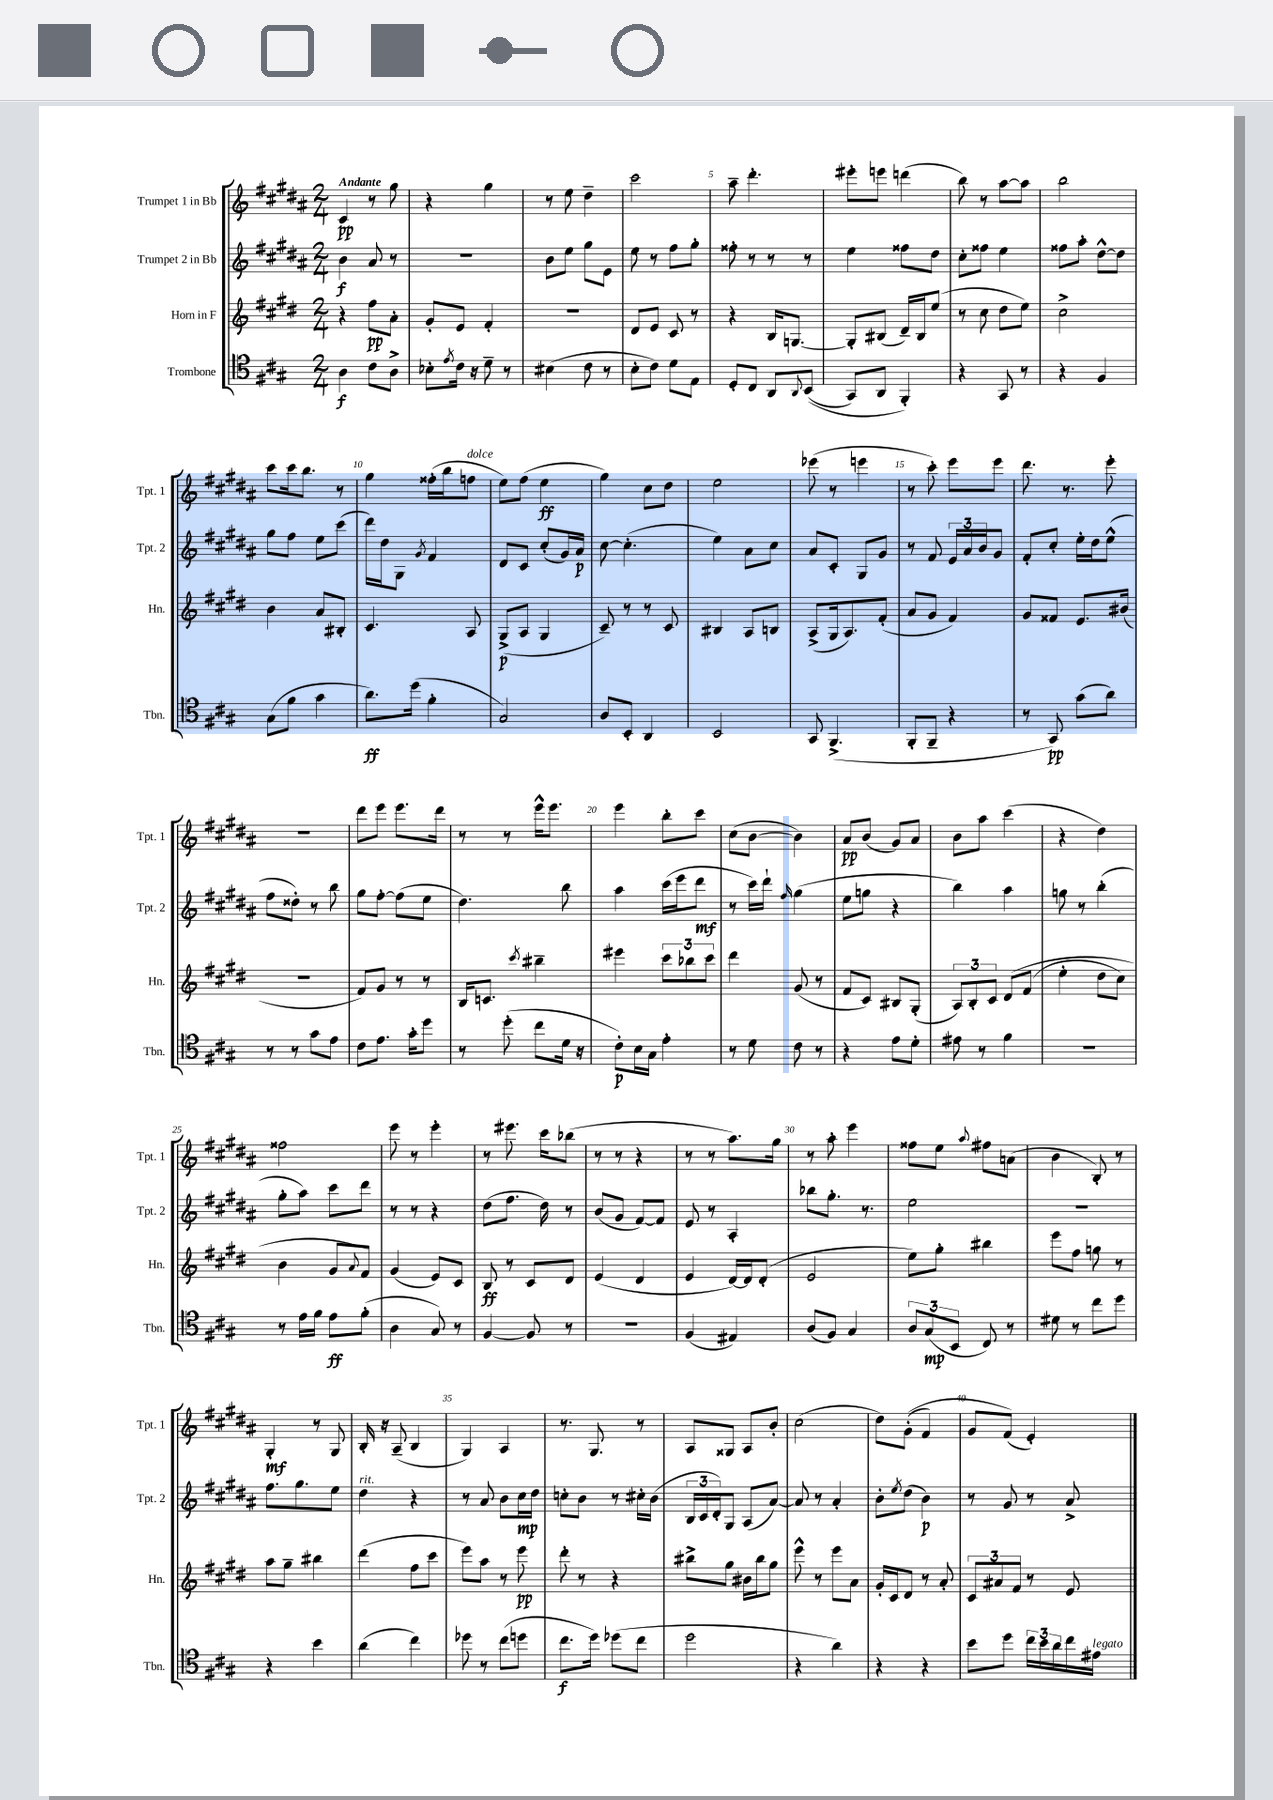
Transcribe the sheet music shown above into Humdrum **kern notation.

**kern	**dynam	**kern	**dynam	**kern	**dynam	**kern	**dynam
*part4	*part4	*part3	*part3	*part2	*part2	*part1	*part1
*staff4	*staff4	*staff3	*staff3	*staff2	*staff2	*staff1	*staff1
*I"Trombone	*	*I"Horn in F	*	*I"Trumpet 2 in Bb	*	*I"Trumpet 1 in Bb	*
*I'Tbn.	*	*I'Hn.	*	*I'Tpt. 2	*	*I'Tpt. 1	*
*clefC4	*	*clefG2	*	*clefG2	*	*clefG2	*
*k[f#c#g#]	*	*k[f#c#g#d#]	*	*k[f#c#g#d#a#]	*	*k[f#c#g#d#a#]	*
*M2/4	*	*M2/4	*	*M2/4	*	*M2/4	*
=1	=1	=1	=1	=1	=1	=1	=1
!	!	!	!	!	!	!LO:TX:a:B:t=Andante	!
4A\	f	4r	.	4b\	f	4c#/	pp
8c#\L	.	8ff#\L	pp	8a#/	.	8r	.
8A^\J	.	8a'\J	.	8r	.	8gg#\	.
=2	=2	=2	=2	=2	=2	=2	=2
8B-X'\L	.	8g#'/L	.	2r	.	4r	.
8qe/	.	.	.	.	.	.	.
16c#\Jk	.	8e/J	.	.	.	.	.
16r	.	.	.	.	.	.	.
8d~\	.	4f#'/	.	.	.	4gg#\	.
8r	.	.	.	.	.	.	.
=3	=3	=3	=3	=3	=3	=3	=3
(4B#X\	.	2r	.	8b\L	.	8r	.
.	.	.	.	8ee\J	.	8ee\	.
8c#\	.	.	.	8gg#\L	.	4dd#~\	.
8r	.	.	.	8e\J	.	.	.
=4	=4	=4	=4	=4	=4	=4	=4
8B'\L	.	8d#/L	.	8ee\	.	2ccc#\	.
8c#\J)	.	8e/J	.	8r	.	.	.
8d\L	.	8c#/	.	8ff#\L	.	.	.
8E\J	.	8r	.	8gg#'\J	.	.	.
=5	=5	=5	=5	=5	=5	=5	=5
8D'/L	.	4r	.	8ff##X'\	.	8aa#~\	.
8C#/J	.	.	.	8r	.	4.ddd#'\	.
8AA/L	.	16B/KL	.	8r	.	.	.
.	.	[8.Gn/J	.	.	.	.	.
8qqAA/	.	.	.	.	.	.	.
((8BB/J	.	.	.	8r	.	.	.
=6	=6	=6	=6	=6	=6	=6	=6
8GG#/L)	.	8G'/L]	.	4ee\	.	8eee#X'\L	.
8AA/J	.	(8B#X/J	.	.	.	8eeen\J	.
4FF#'/)	.	16d#~/LL)	.	8ff##X\L	.	(4dddn\	.
.	.	16B#/J	.	.	.	.	.
.	.	(8ee/J	.	8dd#\J	.	.	.
=7	=7	=7	=7	=7	=7	=7	=7
4r	.	8r	.	8cc#'\L	.	8bb\)	.
.	.	8cc#\	.	8ff##X\J	.	8r	.
8GG#/	.	8dd#\L	.	4ee\	.	[8aa#\L	.
8r	.	8ee\J)	.	.	.	8aa#\J]	.
=8	=8	=8	=8	=8	=8	=8	=8
4r	.	2cc#^\	.	8ff##X\L	.	2bb\	.
.	.	.	.	8aa#'\J	.	.	.
4F#/	.	.	.	[8dd#^^\L	.	.	.
.	.	.	.	8dd#\J]	.	.	.
!!LO:LB:g=z
=9	=9	=9	=9	=9	=9	=9	=9
(8G#\L	.	4b\	.	8gg#\L	.	8ccc#\L	.
8f#\J	.	.	.	8ff#\J	.	16ccc#\k	.
.	.	.	.	.	.	8.bb\J	.
4g#\	.	8a/L	.	8ee\L	.	.	.
.	.	8B#X'/J	.	(8ccc#\J	.	8r	.
=10	=10	=10	=10	=10	=10	=10	=10
8.a\L)	ff	4.c#/	.	16ddd#\LL)	.	4gg#\	.
.	.	.	.	16dd#\J	.	.	.
.	.	.	.	8G#\J	.	.	.
(16dd\Jk	.	.	.	.	.	.	.
.	.	.	.	8qg#/	.	.	.
4f#'\	.	.	.	4f#/	.	(16ff##X'\LL	.
.	.	.	.	.	.	16bb\J	.
!	!	!	!	!	!	!LO:TX:a:i:t=dolce	!
.	.	8A/	.	.	.	8ffn\J	.
=11	=11	=11	=11	=11	=11	=11	=11
2G#/)	.	(8G#^/L	p	8d#/L	.	8ee\L)	.
.	.	8A/J	.	8c#/J	.	(8ff#\J	.
.	.	4G#/	.	(8cc#'/L	.	4ee\	ff
.	.	.	.	16g#/L)	.	.	.
.	.	.	.	16a#/JJ	p	.	.
=12	=12	=12	=12	=12	=12	=12	=12
8A/L	.	8c#~/)	.	[8cc#\	.	4gg#\)	.
8BB'/J	.	8r	.	(4.cc#'\]	.	.	.
4AA/	.	8r	.	.	.	8cc#\L	.
.	.	8c#/	.	.	.	8dd#\J	.
=13	=13	=13	=13	=13	=13	=13	=13
2BB/	.	4B#X/	.	4ee\)	.	2ee\	.
.	.	8A/L	.	8a#\L	.	.	.
.	.	8Bn/J	.	8cc#\J	.	.	.
=14	=14	=14	=14	=14	=14	=14	=14
8GG#/	.	(8A^/L	.	8a#/L	.	(8eee-X\	.
(4.FF#^/	.	16G#/k	.	8c#'/J	.	8r	.
.	.	8.A/)	.	.	.	.	.
.	.	.	.	8G#/L	.	4eeen\	.
.	.	(8f#'/J	.	8g#/J	.	.	.
=15	=15	=15	=15	=15	=15	=15	=15
8FF#'/L	.	8a/L	.	8r	.	8r	.
8FF#~/J	.	8g#/J	.	8f#/	.	8ccc#'\)	.
4r	.	4f#/)	.	24e/LL	.	8eee\L	.
.	.	.	.	24a#/	.	.	.
.	.	.	.	24b/J	.	.	.
.	.	.	.	8g#/J	.	8eee\J	.
=16	=16	=16	=16	=16	=16	=16	=16
8r	.	8g#/L	.	8f#'/L	.	8.ddd#\	.
8GG#/)	pp	8f##X/J	.	8cc#'/J	.	.	.
.	.	.	.	.	.	8.r	.
(8g#\L	.	8.e/L	.	16ee'\LL	.	.	.
.	.	.	.	16dd#\J	.	.	.
8a\J)	.	.	.	(8ee^^\J	.	8eee'\	.
.	.	(16b#X/Jk	.	.	.	.	.
!!LO:LB:g=z
=17	=17	=17	=17	=17	=17	=17	=17
8r	.	2r	.	8ff#\L	.	2r	.
8r	.	.	.	8dd##X'\J)	.	.	.
8g#\L	.	.	.	8r	.	.	.
8e\J	.	.	.	8bb\	.	.	.
=18	=18	=18	=18	=18	=18	=18	=18
8c#\L	.	8f#/L)	.	8gg#\L	.	8ddd#\L	.
8.e\J	.	8g#/J	.	[8ff#'\J	.	8eee\J	.
.	.	8r	.	(8ff#\L]	.	8.eee\L	.
16g#'\KL	.	.	.	.	.	.	.
8dd\J	.	8r	.	8ee\J	.	.	.
.	.	.	.	.	.	16ddd#\Jk	.
=19	=19	=19	=19	=19	=19	=19	=19
8r	.	16B/KL	.	4.dd#\)	.	8r	.
.	.	8.cn/J	.	.	.	.	.
(8dd'\	.	.	.	.	.	8r	.
.	.	8qccc#/	.	.	.	.	.
8cc#\L	.	4bb#X~\	.	.	.	16eee^^\KL	.
.	.	.	.	.	.	8.eee\J	.
16d\Jk	.	.	.	8bb\	.	.	.
16r	.	.	.	.	.	.	.
=20	=20	=20	=20	=20	=20	=20	=20
8c#'\L)	p	4eee#X\	.	4aa#\	.	4eee\	.
16B\L	.	.	.	.	.	.	.
16G#\JJ	.	.	.	.	.	.	.
4e'\	.	12ccc#\L	.	(16ccc#\LL	.	8bb'\L	.
.	.	.	.	16eee\J	.	.	.
.	.	12bb-X\	.	.	.	.	.
.	.	.	.	8ddd#\J	mf	8ccc#\J	.
.	.	12ccc#\J	.	.	.	.	.
=21	=21	=21	=21	=21	=21	=21	=21
8r	.	4ddd#\	.	8r	.	(8cc#\L	.
8d\	.	.	.	16ccc#\LL)	.	[8b\J	.
.	.	.	.	16ddd#`\JJ	.	.	.
.	.	.	.	16qqff#/	.	.	.
8c#\	.	(8g#/	.	(4gg#\	.	4b\])	.
8r	.	8r	.	.	.	.	.
=22	=22	=22	=22	=22	=22	=22	=22
4r	.	8f#/L	.	8ee\L	.	8a#/L	pp
.	.	8c#/J)	.	8ggn\J	.	(8b/J	.
8e\L	.	8B#X/L	.	4r	.	8g#/L)	.
8d'\J	.	(8G#'/J	.	.	.	8a#/J	.
=23	=23	=23	=23	=23	=23	=23	=23
8e#X\	.	12A/L)	.	4bb\)	.	8b\L	.
.	.	12B'/	.	.	.	.	.
8r	.	.	.	.	.	8aa#\J	.
.	.	12c#/J	.	.	.	.	.
4f#\	.	(8d#/L	.	4aa#\	.	(4ccc#\	.
.	.	(8f#/J	.	.	.	.	.
=24	=24	=24	=24	=24	=24	=24	=24
2r	.	4ee'\	.	8ggn\	.	4r	.
.	.	.	.	8r	.	.	.
.	.	8dd#\L	.	(4bb'\	.	4dd#\)	.
.	.	8cc#\J)	.	.	.	.	.
!!LO:LB:g=z
=25	=25	=25	=25	=25	=25	=25	=25
8r	.	4b\	.	8gg#'\L	.	2ff##X\	.
16e\LL	.	.	.	8aa#\J)	.	.	.
16f#\JJ	.	.	.	.	.	.	.
8e\L	ff	8g#/L	.	8ccc#\L	.	.	.
.	.	8qqa/	.	.	.	.	.
(8f#'\J	.	8f#/J)	.	8ddd#\J	.	.	.
=26	=26	=26	=26	=26	=26	=26	=26
4A\	.	(4g#/	.	8r	.	8eee\	.
.	.	.	.	8r	.	8r	.
8G#/)	.	8e/L)	.	4r	.	4eee'\	.
8r	.	8c#/J	.	.	.	.	.
=27	=27	=27	=27	=27	=27	=27	=27
[4F#/	.	8B/	ff	(8dd#\L	.	8r	.
.	.	8r	.	8.ff#\J	.	8.eee#X\	.
8F#/]	.	8c#/L	.	.	.	.	.
.	.	.	.	16dd#\)	.	16ccc#\KL	.
8r	.	8d#/J	.	8r	.	(8bb-X\J	.
=28	=28	=28	=28	=28	=28	=28	=28
2r	.	(4e/	.	(8b/L	.	8r	.
.	.	.	.	8g#/J	.	8r	.
.	.	4d#/	.	[8f#/L)	.	4r	.
.	.	.	.	8f#/J]	.	.	.
=29	=29	=29	=29	=29	=29	=29	=29
(4F#/	.	4e/	.	8e/	.	8r	.
.	.	.	.	8r	.	8r	.
4E#X/)	.	[16d#/LL)	.	4A#'/	.	8.aa#\L)	.
.	.	16d#/J]	.	.	.	.	.
.	.	(8d#'/J	.	.	.	.	.
.	.	.	.	.	.	16gg#\Jk	.
=30	=30	=30	=30	=30	=30	=30	=30
(8A/L	.	2e/	.	8bb-X\L	.	8r	.
8F#/J)	.	.	.	8.gg#'\J	.	8aa#'\	.
4G#/	.	.	.	.	.	4eee\	.
.	.	.	.	8.r	.	.	.
=31	=31	=31	=31	=31	=31	=31	=31
12A/L	.	8ee\L)	.	2ee\	.	8ff##X\L	.
(12G#/	mp	.	.	.	.	.	.
.	.	8gg#'\J	.	.	.	8ee\J	.
12BB/J	.	.	.	.	.	.	.
.	.	.	.	.	.	8qqaa#/	.
8C#/)	.	4bb#X\	.	.	.	8ff#X\L	.
8r	.	.	.	.	.	(8an\J	.
=32	=32	=32	=32	=32	=32	=32	=32
8d#X\	.	8eee\L	.	2r	.	4b\	.
8r	.	8ff#\J	.	.	.	.	.
8cc#\L	.	8ggn\	.	.	.	8B'/)	.
8dd\J	.	8r	.	.	.	8r	.
!!LO:LB:g=z
=33	=33	=33	=33	=33	=33	=33	=33
4r	.	8aa\L	.	8.ff#\L	.	4G#'/	mf
.	.	8gg#~\J	.	.	.	.	.
.	.	.	.	8.gg#\	.	.	.
4b\	.	4bb#X\	.	.	.	8r	.
.	.	.	.	8ee\J	.	8G#/	.
=34	=34	=34	=34	=34	=34	=34	=34
!	!	!	!	!LO:TX:a:i:t=rit.	!	!	!
(4a\	.	(4ddd#\	.	4dd#\	.	16B'/	.
.	.	.	.	.	.	16r	.
.	.	.	.	.	.	(8A#~/	.
4cc#\)	.	8ff#\L	.	4r	.	4B/	.
.	.	8ccc#\J	.	.	.	.	.
=35	=35	=35	=35	=35	=35	=35	=35
8dd-X\	.	8eee\L)	.	8r	.	4G#/)	.
8r	.	8aa\J	.	8a#/	.	.	.
(8cc#\L	.	8r	.	8b\L	.	4A#/	.
8ddn\J	.	8eee\	pp	16cc#\L	mp	.	.
.	.	.	.	16dd#\JJ	.	.	.
=36	=36	=36	=36	=36	=36	=36	=36
8.cc#\L	f	8ddd#'\	.	8ccn'\L	.	8.r	.
.	.	8r	.	8b\J	.	.	.
16dd\Jk)	.	.	.	.	.	8.G#/	.
(8dd-X\L	.	4r	.	8r	.	.	.
8cc#\J	.	.	.	16cc#X'\LL	.	8r	.
.	.	.	.	(16b\JJ	.	.	.
=37	=37	=37	=37	=37	=37	=37	=37
2dd\	.	8bb#X^\L	.	24B/LL	.	8A#/L	.
.	.	.	.	24c#/	.	.	.
.	.	.	.	24d#'/J)	.	.	.
.	.	8gg#\J	.	8G#/J	.	8G##X/J	.
.	.	16b#X\LL	.	(8A#/L	.	8A#/L	.
.	.	16bb#\J	.	.	.	.	.
.	.	8gg#\J	.	[8a#/J)	.	8b'/J	.
=38	=38	=38	=38	=38	=38	=38	=38
4r	.	8eee^^\	.	8a#/]	.	(2cc#\	.
.	.	8r	.	8r	.	.	.
4a\)	.	8eee\L	.	4a#'/	.	.	.
.	.	8a\J	.	.	.	.	.
=39	=39	=39	=39	=39	=39	=39	=39
4r	.	16g#'/LL	.	8b'\L	.	8dd#\L)	.
.	.	16c#/J	.	.	.	.	.
.	.	.	.	8qee/	.	.	.
.	.	8d#/J	.	(8dd#\J	.	((8g#'\J	.
4r	.	8r	.	4b\)	p	4f#/)	.
.	.	8a'/	.	.	.	.	.
=40	=40	=40	=40	=40	=40	=40	=40
8b\L	.	12c#/L	.	8r	.	8g#/L	.
.	.	12a#X/	.	.	.	.	.
8dd\J	.	.	.	8g#/	.	(8f#/J)	.
.	.	12f#/J	.	.	.	.	.
24cc#\LL	.	8r	.	8r	.	4e'/)	.
24b\	.	.	.	.	.	.	.
24a\	.	.	.	.	.	.	.
16cc#\	.	8e/	.	8a#^/	.	.	.
!LO:TX:a:i:t=legato	!	!	!	!	!	!	!
16e#X\JJ	.	.	.	.	.	.	.
==	==	==	==	==	==	==	==
*-	*-	*-	*-	*-	*-	*-	*-
